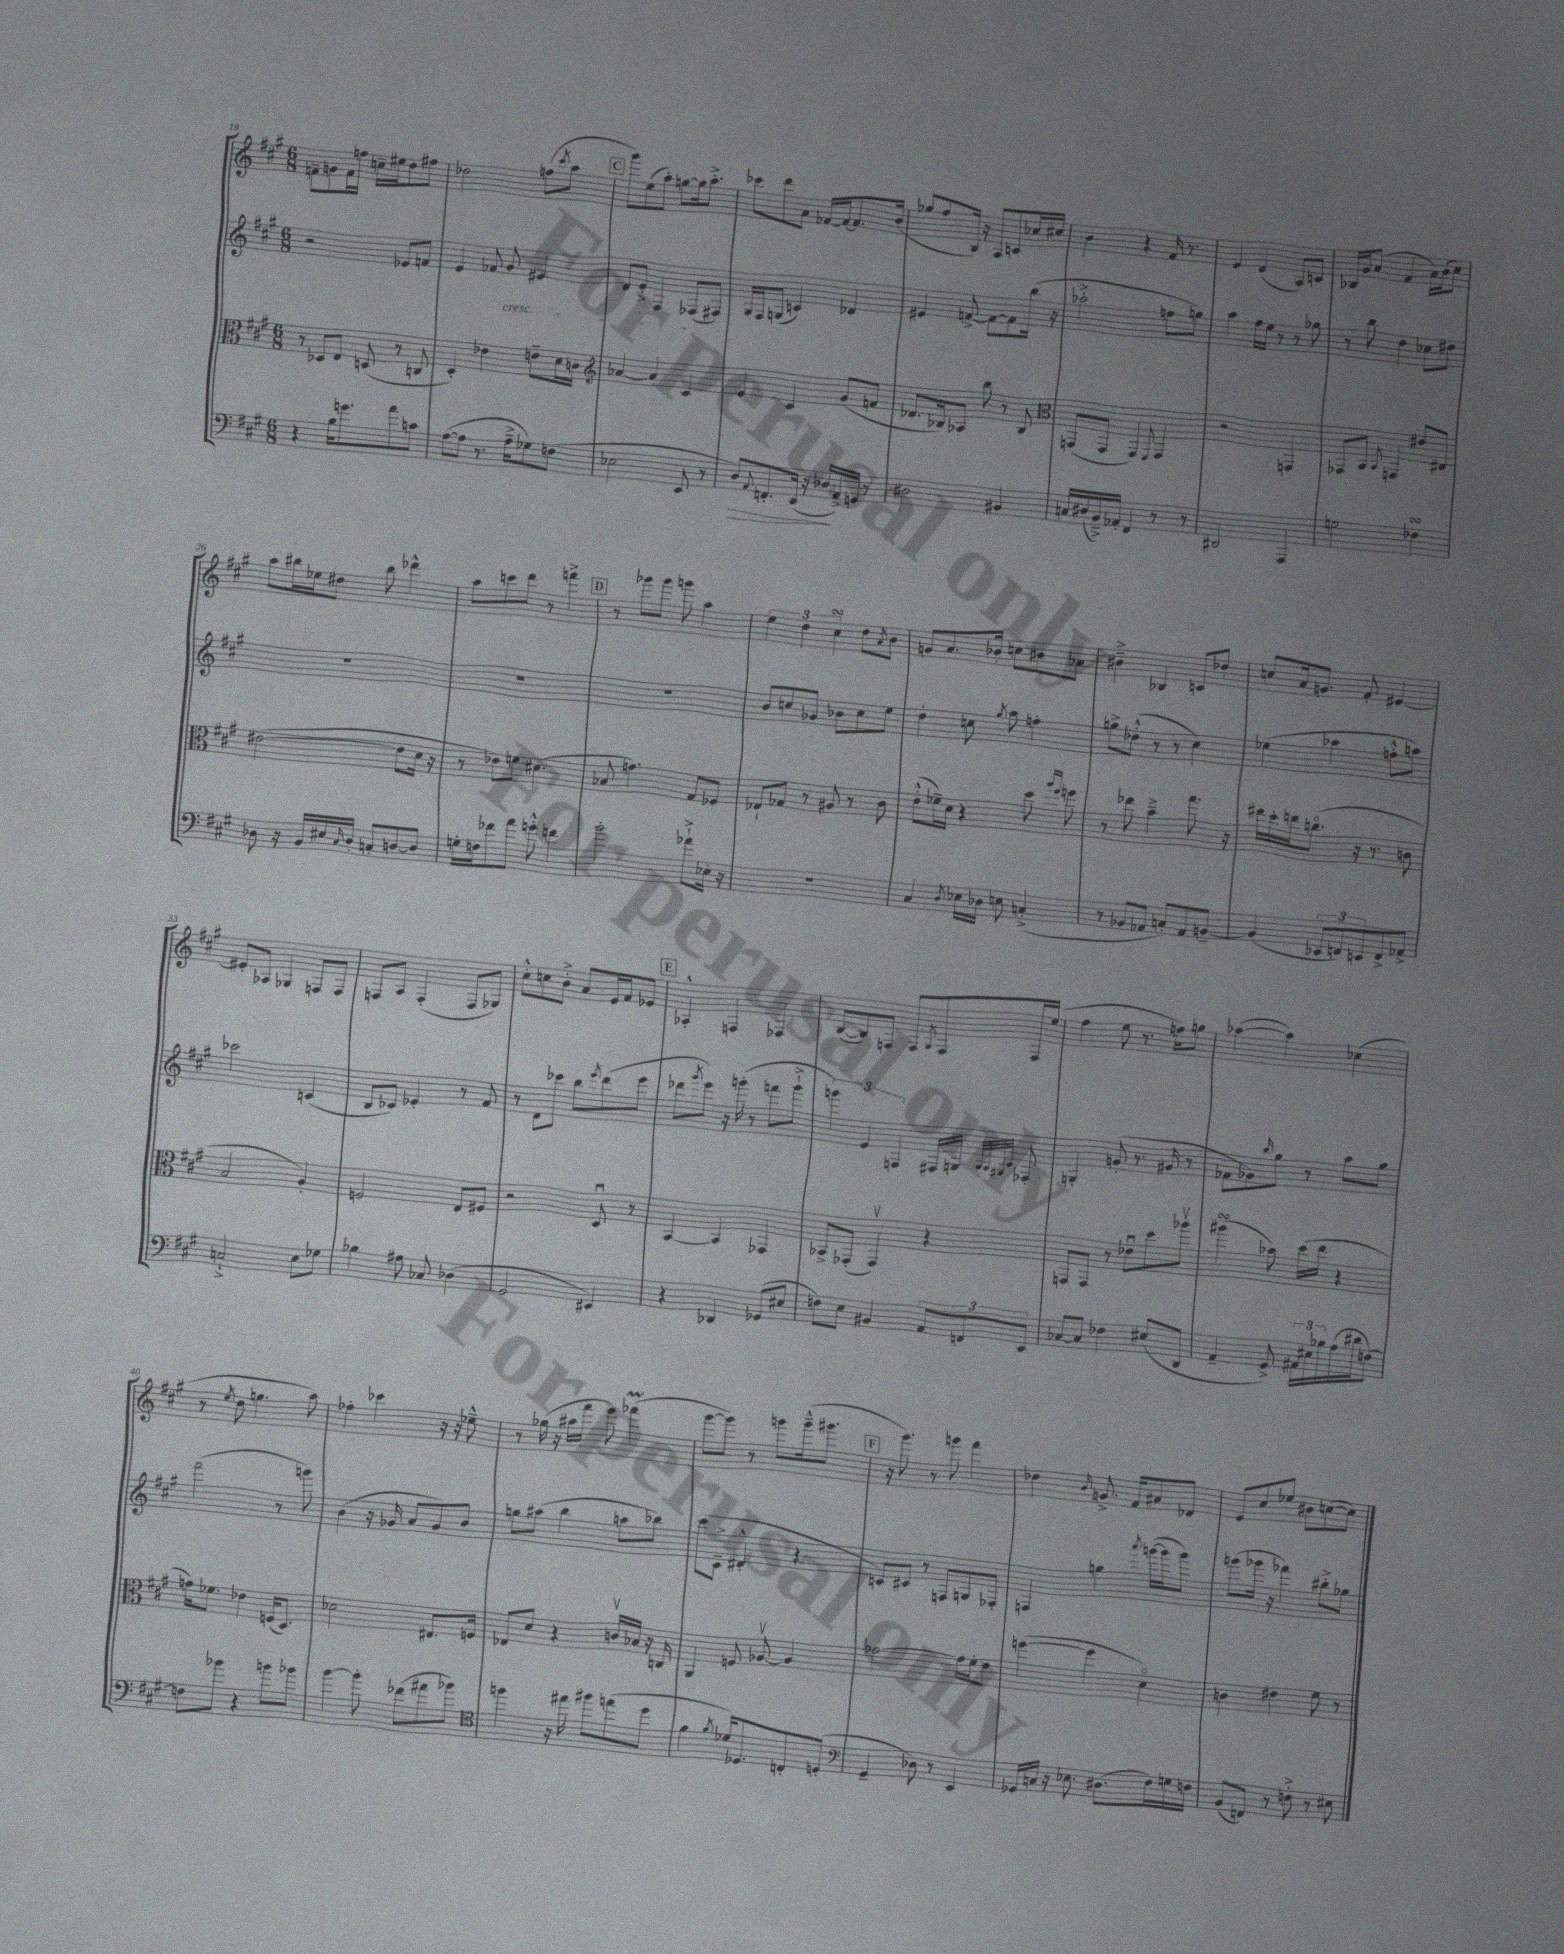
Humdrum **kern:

**kern	**kern	**kern	**kern
*staff4	*staff3	*staff2	*staff1
*clefF4	*clefC3	*clefG2	*clefG2
*k[f#c#g#]	*k[f#c#g#]	*k[f#c#g#]	*k[f#c#g#]
*M6/8	*M6/8	*M6/8	*M6/8
4r	8r	2r	8f~
.	8D-	.	8g
16B	8E	.	16f
8.g	.	.	16ff
.	(8D	.	16cc~
.	.	.	16ee#
8a	8r	8e-	8dd
8c	8C	8f	8ff#
=	=	=	=
([8A	4D')	4e	2dd-
8A]	.	.	.
8.r	4e-	8f-	.
.	.	8g#	.
16A~^	.	.	.
8G-)	8e~	4e#	(8ff
.	.	.	8qccc#
(8F	16d	.	8aa
.	16c	.	.
=	=	=	=
*	*clefG2	*	*
2E-	[4a-	8d	8ggg#)
.	.	8e'^	(8ee
.	4a-]	4F#	8aa')
.	.	.	[8gg
8EE	4c#	(8F-	16gg]
.	.	.	8.aa'^
8r	.	8F#)	.
=	=	=	=
8D)	4e	16G#	8ccc-
.	.	16F#	.
8qqAA	.	.	.
8.FF'	.	(8G	8ddd
.	4c#	4c)	8a
(16EE	.	.	.
16r	.	.	[16f-
16D-	.	.	16f-_
16AA^)	(8g#	4d-	8.f-]
16GG	.	.	.
8r	8f	.	.
.	.	.	(16b
=	=	=	=
2D#	8.d-	4e#	8gg-
.	.	.	8ff#
.	16B-)	.	.
.	8A-	[8f^	16B)
.	.	.	16r
.	8bb	8f_	8A
4BB#	8r	8f]	8c
.	8B-	(16bb	16cc-
.	.	16r	16cc#
=	=	=	=
*	*clefC3	*	*
16C	(8GG	2aa-'^	4b
(16D#	.	.	.
16BB~^)	8GG	.	.
16AA-'	.	.	.
4FF#	4GG)	.	4r
.	8qqFF#	.	.
8r	4GG	8ff	16f#
.	.	.	8.r
8r	.	8gg)	.
=	=	=	=
2DD#	2r	4aa	4e
.	.	16ff#	(4d
.	.	16ee	.
.	.	8r	.
4AAA	4GG	8r	8A)
.	.	8gg-	8c
=	=	=	=
2G	8GG-	8r	16B-
.	.	.	16g#
.	8BB	8bb	(8a
.	8qBB	.	.
.	4GG	4dd	4f#
4F-	8e#	8cc-	16a)
.	.	.	(16b
.	8E#	8dd#	8cc#)
=	=	=	=
8D-	([2e#	2.r	8aa
16r	.	.	16bb#
16BB	.	.	16ee-
16E#	.	.	8dd#
16qqC#	.	.	.
16D-'	.	.	.
8C'	.	.	8bb#
[8D	8e#]	.	4ddd-^^
8D]	16d	.	.
.	16r	.	.
=	=	=	=
16G'	8r	2.r	8aa
16F	.	.	.
8f-	8e-)	.	8ccc
8a	8f	.	8ddd
8g'^^	(4.d#	.	8r
4f	.	.	4fff^
=	=	=	=
2b'	8B-	2.r	8r
.	4.g)	.	8ggg-
.	.	.	8ggg-
.	.	.	8ggg
8a-`^	8G#	.	4aa
16E-'	8F-	.	.
16r	.	.	.
=	=	=	=
2.r	8E-`	8b	6ee
.	8G-	8cc	.
.	.	.	6dd
.	8r	8g-	.
.	.	.	6cc#
.	8A#	8b-	.
.	8r	8cc	8dd
.	.	.	8qa
.	8c#	8ee	8b
=	=	=	=
4C#	(8e'^^	4dd'	8g
.	16f-~)	.	8.a
.	16d	.	.
8qD	.	.	.
16E-	4r	8cc	.
16D-	.	.	16b-'
.	.	8qgg#	.
8E	.	8aa	8cc
(4C'^	8dd	4ff'	8b#
.	16qqaa	.	.
.	16qqff#	.	.
.	8ff	.	8a-
=	=	=	=
8r	8r	8gg^	4b#~^
8BB-	8ee-	(8dd-'^^	.
8AA-	4b~^	8r	4B-
8C')	.	8r	.
8AA-	8.gg#	4cc#)	8c
[8BB~	.	.	8dd-'
.	16r	.	.
=	=	=	=
(4BB]	16ee#	(4ee-	8cc
.	16dd'	.	.
.	16ee	.	16a
.	(8.cco	.	8.g
12EE-	.	4aa-	.
12FF)	.	.	.
.	16r	.	8f#'
12EE	.	.	.
.	8.r	.	.
8FF^	.	8ff'^^	[4e#
8AA-^	8c	8aa)	.
=	=	=	=
2C`^	2B	2ccc-	8e#']
.	.	.	8A-
.	.	.	4G-
8E	4A')	(4c	8F
8G-	.	.	8F
=	=	=	=
4B-	2F	8B	8F
.	.	8c-)	8A
8A#	.	4e-'	(4F'
8C-	.	.	.
(4D-	8E	8r	8F
.	8F#	8f#	8G-)
=	=	=	=
2GG#	2r	8r	8cc#'^^
.	.	8d	8cc
.	.	8ccc-	8b'^
.	.	8bb	8a
.	.	8qeee	.
4EE#)	8Du	(8ddd	16e
.	.	.	16f#
.	8r	8eee	8e-
=	=	=	=
4r	[4BB	8ddd-	4A-'^^
.	.	8qggg#	.
.	.	8eee)	.
4DD-	4BB]	16r	4F
.	.	(16ggg'	.
.	.	8r	.
(8GG-	4GG-	8fff	4F-
8E#	.	8ggg`^	.
=	=	=	=
8F)	8BB-^	6ggg)	([8B
8E	(8GG-'	.	8B])
.	.	6e	.
4BB#	4GG-v)	.	8F
.	.	6F	.
.	.	.	8F
.	.	.	8qG#
12AA	4r	16F#	8F
.	.	16G	.
12FF	.	.	.
.	.	32qqA	.
.	.	32qqA	.
.	.	32qqG#	.
.	.	32qqc#	.
.	.	8F-'	16F
12EE	.	.	.
.	.	.	(16ee
=	=	=	=
[8C-	8GG	4G'	4ff#
8C-]	8GG	.	.
4F-	8r	(8g'	8ee
.	8e-u	8.r	8.r
(8E#	8dd	.	.
.	.	16g#	16ff)
8DD	8aa-v	8r	8gg
=	=	=	=
4AA~	(4aa#	8f-	([4aa-
.	.	8g-)	.
.	.	16qqbb	.
8GG#^)	8b-)	8gg#	4aa-])
24AA#	(16dd	8r	.
24E#	.	.	.
.	16ee	.	.
24B-	.	.	.
(16A	4r	8aa	(4cc-
16d#	.	.	.
[8F)	.	8gg#	.
=	=	=	=
8F]	16g)	(2fff#	8r
.	8.f-	.	.
.	.	.	8qee
8b-	.	.	8dd
4r	4e-	.	4.gg
8b	(16F	8r	.
.	8.D)	.	.
8b-	.	8ggg)	8aa)
=	=	=	=
[4b	2d-	(4b	4ff-'
8b']	.	16r	4ccc-
.	.	16g-	.
(8f-	.	8a	.
8a#	8.E#	8g-)	16r
.	.	.	16r
8b-)	.	8b	8ee-~^^
.	16F	.	.
=	=	=	=
*clefC4	*	*	*
4ff	8E-	8gg	8r
.	8d	(8aa#	(16gg-
.	.	.	16r
16r	4r	4bb	16aa#
16ee#	.	.	16fff#
8ff#	.	.	8eee)
(8ee	16cv	8aa	(4fff-
.	16B-	.	.
8dd	16r	8bb-)	.
.	16C	.	.
=	=	=	=
4f#	4AA	(8ccc#	[8ggg#
.	.	8c#~^	8ggg#])
8qf#	.	.	.
16d-)	8F	4d#'^^	8r
8.D-	.	.	.
.	[8A-v	.	8ggg
8C'	4A-]	4r	(16ggg~^^
.	.	.	8.ggg#
(8D'	.	.	.
=	=	=	=
*clefF4	*	*	*
4GG#~	[2g-	8c)	16r
.	.	.	8.ggg#)
.	.	8c#	.
8D-)	.	8r	8r
8r	.	8F	8ggg
4EE	16g-]	8G	4fff#
.	16f#'	.	.
.	8e	8F-'	.
=	=	=	=
16GG-	([4ff	4F	4dd-
16C	.	.	.
16r	.	.	.
8.E-	.	.	.
.	.	.	16qqb
.	4ff]	4gg	8.g^
(8.D#	.	.	.
.	.	.	16f#
.	.	8qaaa	.
.	4do)	([16ggg	8a#
16F#)	.	16ggg]	.
16G	.	8ggg)	8d-
16F	.	.	.
=	=	=	=
(8BB	4c	(8ggg	8e
8FF)	.	16ggg-	8cc#
.	.	16r	.
8r	4e#	4fff-)	8ee-
8F'^	.	.	8b#
8r	8f#	8bb#'^	([8cc
8E#	8r	8gg-	8cc])
==	==	==	==
*-	*-	*-	*-
